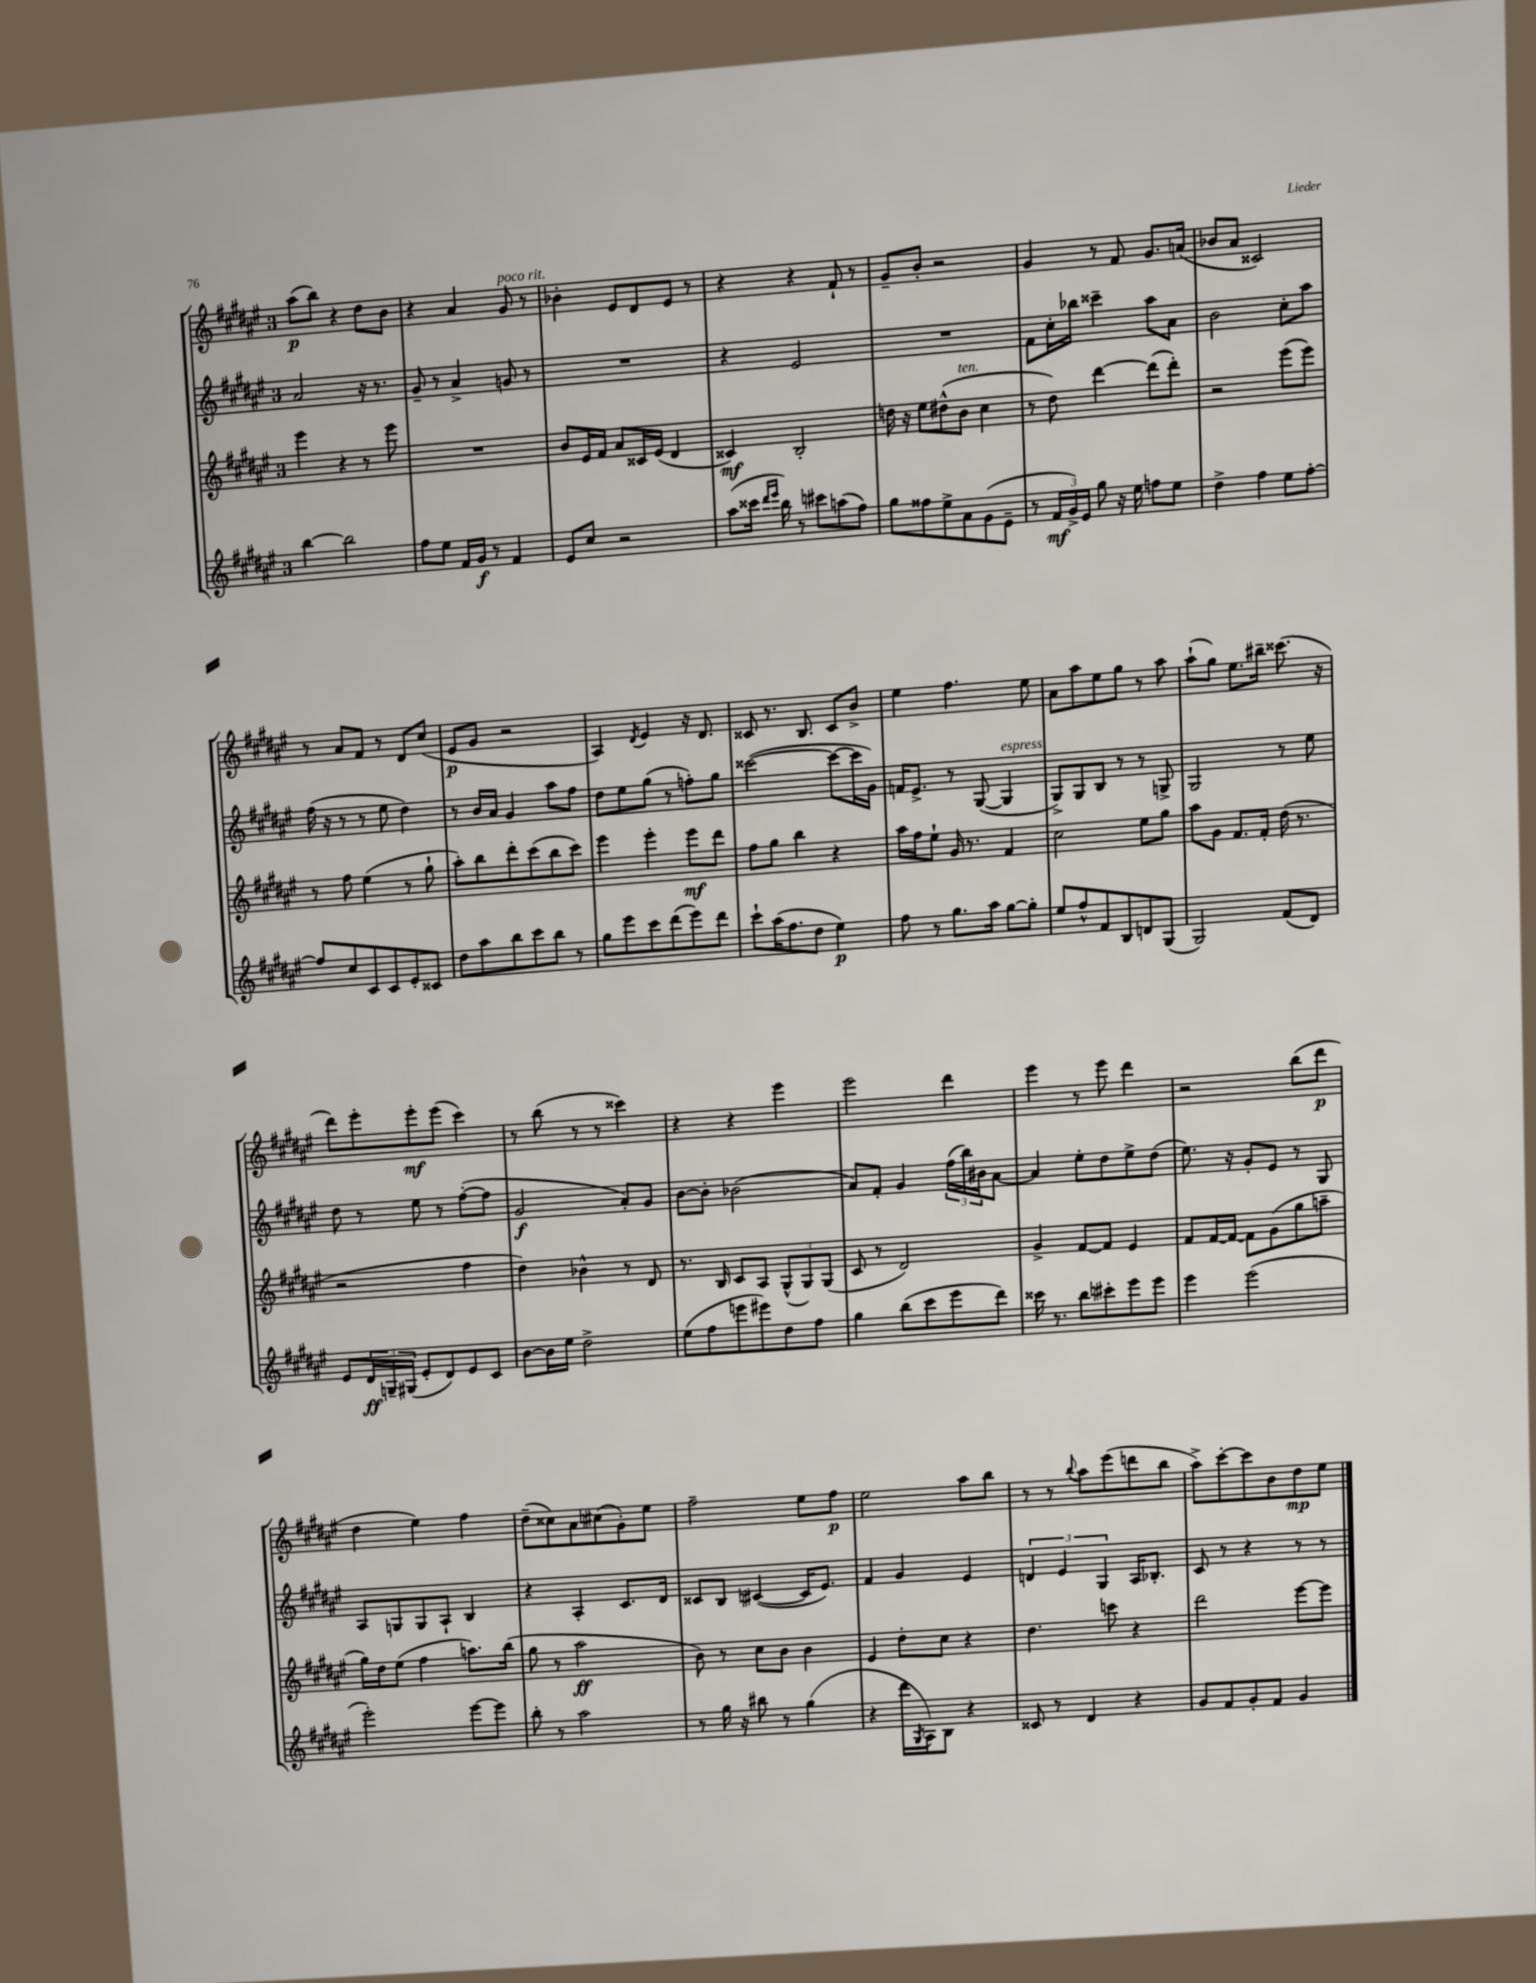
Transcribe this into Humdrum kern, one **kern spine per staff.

**kern	**dynam	**kern	**dynam	**kern	**dynam	**kern	**dynam
*part4	*part4	*part3	*part3	*part2	*part2	*part1	*part1
*staff4	*staff4	*staff3	*staff3	*staff2	*staff2	*staff1	*staff1
*clefG2	*	*clefG2	*	*clefG2	*	*clefG2	*
*k[f#c#g#d#a#e#]	*	*k[f#c#g#d#a#e#]	*	*k[f#c#g#d#a#e#]	*	*k[f#c#g#d#a#e#]	*
*M3/4	*	*M3/4	*	*M3/4	*	*M3/4	*
=21	=21	=21	=21	=21	=21	=21	=21
[4bb\	.	4eee#\	.	2a#/	.	(8aa#\L	p
.	.	.	.	.	.	8bb\J)	.
2bb\]	.	4r	.	.	.	4r	.
.	.	8r	.	16r	.	8dd#\L	.
.	.	.	.	8.r	.	.	.
.	.	8eee#\	.	.	.	8b\J	.
=22	=22	=22	=22	=22	=22	=22	=22
8ff#\L	.	2.r	.	8g#~/	.	4r	.
8ee#\J	.	.	.	8r	.	.	.
16f#/LL	.	.	.	4a#^/	.	4a#/	.
16g#/JJ	f	.	.	.	.	.	.
8r	.	.	.	.	.	.	.
!	!	!	!	!	!	!LO:TX:a:i:t=poco rit.	!
4f#/	.	.	.	8gn/	.	8g#/	.
.	.	.	.	8r	.	8r	.
=23	=23	=23	=23	=23	=23	=23	=23
8e#/L	.	8b/L	.	2.r	.	4b-X'\	.
8cc#/J	.	16e#/L	.	.	.	.	.
.	.	16f#/JJ	.	.	.	.	.
2r	.	8a#/L	.	.	.	8e#/L	.
.	.	16c##X/L	.	.	.	8d#/	.
.	.	(16e#/JJ	.	.	.	.	.
.	.	4d#/	.	.	.	8e#/J	.
.	.	.	.	.	.	8r	.
=24	=24	=24	=24	=24	=24	=24	=24
(8aa#\L	.	4c##X/)	mf	4r	.	4r	.
16ccc##X\Jk	.	.	.	.	.	.	.
16qqddd#/LL	.	.	.	.	.	.	.
16qqeee#/JJ	.	.	.	.	.	.	.
16bb\)	.	.	.	.	.	.	.
8r	.	2B'/	.	2e#/	.	4r	.
8ccc#X\L	.	.	.	.	.	.	.
(8aan\	.	.	.	.	.	8f#`/	.
8ff#\J)	.	.	.	.	.	8r	.
=25	=25	=25	=25	=25	=25	=25	=25
8gg#\L	.	16ddn\	.	2.r	.	8g#~/L	.
.	.	16r	.	.	.	.	.
8ff##X\	.	8ee#\L	.	.	.	8b'/J	.
8ee#^\	.	(8dd#X^^\	.	.	.	2r	.
!	!	!LO:TX:a:i:t=ten.	!	!	!	!	!
8a#\	.	8b\J	.	.	.	.	.
(8g#\	.	4cc#\	.	.	.	.	.
8e#~\J	.	.	.	.	.	.	.
=26	=26	=26	=26	=26	=26	=26	=26
8r	.	8r	.	8f#\L	.	4g#/	.
24f#/LL	mf	8dd#\)	.	16cc#'\L	.	.	.
24g#^/)	.	.	.	.	.	.	.
.	.	.	.	16bb-X\JJ	.	.	.
24e#/JJ	.	.	.	.	.	.	.
8gg#\	.	[4ddd#\	.	4ccc##X~\	.	8r	.
16r	.	.	.	.	.	8f#/	.
16ee#\	.	.	.	.	.	.	.
8ffn\L	.	(8ddd#\L]	.	8aa#\L	.	8.g#/L	.
8ee#\J	.	8ddd#'\J)	.	8a#\J	.	.	.
.	.	.	.	.	.	(16an/Jk	.
=27	=27	=27	=27	=27	=27	=27	=27
4dd#^\	.	2r	.	2b\	.	8b-X/L	.
.	.	.	.	.	.	8a#/J	.
4ff#\	.	.	.	.	.	2c##X/)	.
8ee#\L	.	(8eee#\L	.	8cc#'\L	.	.	.
[8ff#'\J	.	8eee#\J)	.	8aa#\J	.	.	.
!!LO:LB:g=z
=28	=28	=28	=28	=28	=28	=28	=28
8ff#/L]	.	8r	.	(16ff#\	.	8r	.
.	.	.	.	16r	.	.	.
8cc#/	.	8ff#\	.	8r	.	8a#/L	.
8c#/	.	(4ee#\	.	8r	.	8f#/J	.
8c#/	.	.	.	8ee#\	.	8r	.
8e#'/	.	8r	.	4dd#\)	.	8d#/L	.
8c##X/J	.	8gg#`\	.	.	.	(8cc#/J	.
=29	=29	=29	=29	=29	=29	=29	=29
8dd#\L	.	8aa#'\L)	.	8r	.	8e#/L	p
8aa#\	.	8bb\	.	16b/LL	.	8g#/J	.
.	.	.	.	16a#/JJ	.	.	.
8bb\	.	8ddd#'\	.	4g#/	.	2r	.
8ccc#\	.	(8ccc#\	.	.	.	.	.
8bb\J	.	8bb\	.	8aa#\L	.	.	.
8r	.	8ccc#\J)	.	8ff#\J	.	.	.
=30	=30	=30	=30	=30	=30	=30	=30
8gg#\L	.	4eee#\	.	8dd#\L	.	4A#/)	.
8eee#\	.	.	.	8ee#\	.	.	.
.	.	.	.	.	.	8qd#/	.
8ccc#\	.	4eee#'\	.	(8gg#\J	.	4e#/	.
(8ddd#\	.	.	.	8r	.	.	.
8eee#\)	.	8eee#\L	mf	8ffn'\L)	.	16r	.
.	.	.	.	.	.	8.d#/	.
8ddd#\J	.	8ddd#\J	.	8gg#\J	.	.	.
=31	=31	=31	=31	=31	=31	=31	=31
8ccc#`\L	.	8ff#\L	.	([2ccc##X\	.	8c##X/	.
(16aa#\K	.	8gg#\J	.	.	.	8.r	.
8.ff#\	.	.	.	.	.	.	.
.	.	4bb\	.	.	.	.	.
.	.	.	.	.	.	8.B/	.
8dd#\J	.	.	.	.	.	.	.
4ee#\)	p	4r	.	8ccc##\L_	.	8c##/L	.
.	.	.	.	16ccc##\L]	.	8b^/J	.
.	.	.	.	16g#\JJ)	.	.	.
=32	=32	=32	=32	=32	=32	=32	=32
8ff#\	.	16aa#\LL	.	16fn/KL	.	4ee#\	.
.	.	16ff#\J	.	8.e#^/J	.	.	.
8r	.	8ee#`\J	.	.	.	.	.
8.gg#\L	.	16g#/	.	8r	.	4.ff#\	.
.	.	8.r	.	.	.	.	.
.	.	.	.	([8G#/	.	.	.
16aa#\Jk	.	.	.	.	.	.	.
!	!	!	!	!LO:TX:a:i:t=espress.	!	!	!
[8gg#\L	.	4f#/	.	4G#/]	.	.	.
8gg#'\J]	.	.	.	.	.	8ee#\	.
=33	=33	=33	=33	=33	=33	=33	=33
8ee#/L	.	2cc#\	.	8G#^/L)	.	8a#\L	.
8ff#^^/	.	.	.	8G#/	.	8aa#\	.
8f#/	.	.	.	8B/J	.	8ee#\	.
8B/	.	.	.	8r	.	8gg#\J	.
8dn/	.	8ee#\L	.	8r	.	8r	.
(8G#/J	.	8gg#\J	.	8Gn^/	.	8aa#\	.
=34	=34	=34	=34	=34	=34	=34	=34
2G#/)	.	8aa#\L	.	2G#/	.	(8aa#`\L	.
.	.	8g#\J	.	.	.	8gg#\J)	.
.	.	8.f#/L	.	.	.	8.ee#\L	.
.	.	16f#'/Jk	.	.	.	16bb#X~\Jk	.
(8f#/L	.	(16dd#\	.	8r	.	(8.ccc##X\	.
.	.	8.r	.	.	.	.	.
8d#/J)	.	.	.	8ee#\	.	.	.
.	.	.	.	.	.	16r	.
!!LO:LB:g=z
=35	=35	=35	=35	=35	=35	=35	=35
8e#/L	.	2r	.	8dd#\	.	8ddd#\L)	.
24d#/L	ff	.	.	8r	.	8eee#'\	.
24Gn~/	.	.	.	.	.	.	.
(24G#X/JJ	.	.	.	.	.	.	.
8e#'/L	.	.	.	8ee#\	.	8eee#'\	mf
8d#/)	.	.	.	8r	.	(8eee#\J	.
8e#/	.	4ff#\	.	([8ff#'\L	.	4ccc#\)	.
8c#/J	.	.	.	8ff#\J]	.	.	.
=36	=36	=36	=36	=36	=36	=36	=36
[8b\L	.	4dd#\)	.	2g#/	f	8r	.
16b\L]	.	.	.	.	.	(8bb\	.
16ee#\JJ	.	.	.	.	.	.	.
2dd#^\	.	4b-X^^\	.	.	.	8r	.
.	.	.	.	.	.	8r	.
.	.	8r	.	8a#'/L)	.	4ccc##X\)	.
.	.	8d#/	.	8g#/J	.	.	.
=37	=37	=37	=37	=37	=37	=37	=37
(8ee#\L	.	8.r	.	[8b\L	.	4r	.
8ff#\	.	.	.	8b'\J]	.	.	.
.	.	16B/	.	.	.	.	.
8eeen\	.	8c#/L	.	(2b-X\	.	4r	.
8eee#X\)	.	8A#/J	.	.	.	.	.
8dd#\	.	(12G#^^/L	.	.	.	4eee#\	.
.	.	12G#/)	.	.	.	.	.
8ff#\J	.	.	.	.	.	.	.
.	.	(12G#/J	.	.	.	.	.
=38	=38	=38	=38	=38	=38	=38	=38
4gg#\	.	8c#/	.	8a#/L)	.	2eee#\	.
.	.	8r	.	8f#'/J	.	.	.
(8bb\L	.	2d#/)	.	4g#/	.	.	.
8ccc#\	.	.	.	.	.	.	.
8eee#\	.	.	.	(24ff#\LL	.	4ddd#\	.
.	.	.	.	24bb\)	.	.	.
.	.	.	.	24b#X\J	.	.	.
8ddd#\J)	.	.	.	[8a#\J	.	.	.
=39	=39	=39	=39	=39	=39	=39	=39
16ccc##X\	.	4g#^/	.	4a#/]	.	4eee#\	.
8.r	.	.	.	.	.	.	.
8bb\L	.	[8f#/L	.	8ee#'\L	.	8r	.
8ccc#X'\	.	8f#/J]	.	8dd#\	.	8eee#\	.
8eee#\	.	4e#/	.	8ee#^\	.	4ddd#\	.
8eee#\J	.	.	.	(8dd#\J	.	.	.
=40	=40	=40	=40	=40	=40	=40	=40
4eee#\	.	8f#/L	.	8.ee#\)	.	2r	.
.	.	[16f#/L	.	.	.	.	.
.	.	16f#/JJ_	.	16r	.	.	.
(2eee#\	.	8f#\L]	.	8g#'/L	.	.	.
.	.	(8g#\	.	8e#/J	.	.	.
.	.	8gg#\	.	8r	.	(8bb\L	.
.	.	8aan~\J	.	8G#/	.	8ddd#\J	p
!!LO:LB:g=z
=41	=41	=41	=41	=41	=41	=41	=41
2eee#'\)	.	16gg#\LL)	.	8A#/L	.	4dd#\	.
.	.	16dd#\J	.	.	.	.	.
.	.	(8ee#\J	.	8Gn/	.	.	.
.	.	4ff#\	.	8G/	.	4ee#\)	.
.	.	.	.	8A#`/J	.	.	.
[8eee#\L	.	8.aan\L)	.	4B/	.	4ff#\	.
8eee#\J]	.	.	.	.	.	.	.
.	.	(16bb\Jk	.	.	.	.	.
=42	=42	=42	=42	=42	=42	=42	=42
8bb'\	.	8gg#\	.	4r	.	(8dd#~\L	.
8r	.	8r	.	.	.	8cc##X\)	.
2aa#\	.	2aa#\	ff	4A#'/	.	8a#\	.
.	.	.	.	.	.	(8cc#X\	.
.	.	.	.	8.c#/L	.	8g#'\)	.
.	.	.	.	.	.	8ee#\J	.
.	.	.	.	16d#/Jk	.	.	.
=43	=43	=43	=43	=43	=43	=43	=43
8r	.	8b\)	.	8c##X/L	.	2ff#~\	.
16gg#\	.	8r	.	8B/J	.	.	.
16r	.	.	.	.	.	.	.
8bb#X\	.	8cc#\L	.	([4c#X/	.	.	.
8r	.	8b\J	.	.	.	.	.
(4gg#\	.	4b\	.	16c#/KL]	.	8ee#\L	.
.	.	.	.	8.e#/J)	.	.	.
.	.	.	.	.	.	8ff#\J	p
=44	=44	=44	=44	=44	=44	=44	=44
4r	.	4e#/	.	4f#/	.	2ee#\	.
16ddd#\LL	.	8dd#'\L	.	4g#/	.	.	.
8qG#/	.	.	.	.	.	.	.
16A#\J)	.	.	.	.	.	.	.
8B\J	.	8cc#\J	.	.	.	.	.
4r	.	4r	.	4e#/	.	8aa#\L	.
.	.	.	.	.	.	8bb\J	.
=45	=45	=45	=45	=45	=45	=45	=45
8c##X/	.	4.dd#\	.	6dn/	.	8r	.
8r	.	.	.	.	.	8r	.
.	.	.	.	6e#/	.	.	.
.	.	.	.	.	.	8qqbb/	.
4d#/	.	.	.	.	.	8aa#\L	.
.	.	.	.	6G#/	.	.	.
.	.	8cccn\	.	.	.	(8eee#\	.
4r	.	4r	.	16A#/KL	.	8dddn\	.
.	.	.	.	8.B-X'/J	.	.	.
.	.	.	.	.	.	8bb\J	.
=46	=46	=46	=46	=46	=46	=46	=46
8g#/L	.	2ddd#\	.	8c#/	.	8aa#^\L)	.
8f#/	.	.	.	8r	.	[8ccc#'\	.
8g#'/	.	.	.	4r	.	8ccc#\]	.
8f#/J	.	.	.	.	.	8b\	.
4g#/	.	[8eee#\L	.	8r	.	8dd#\	mp
.	.	8eee#\J]	.	8r	.	8ee#\J	.
==	==	==	==	==	==	==	==
*-	*-	*-	*-	*-	*-	*-	*-
